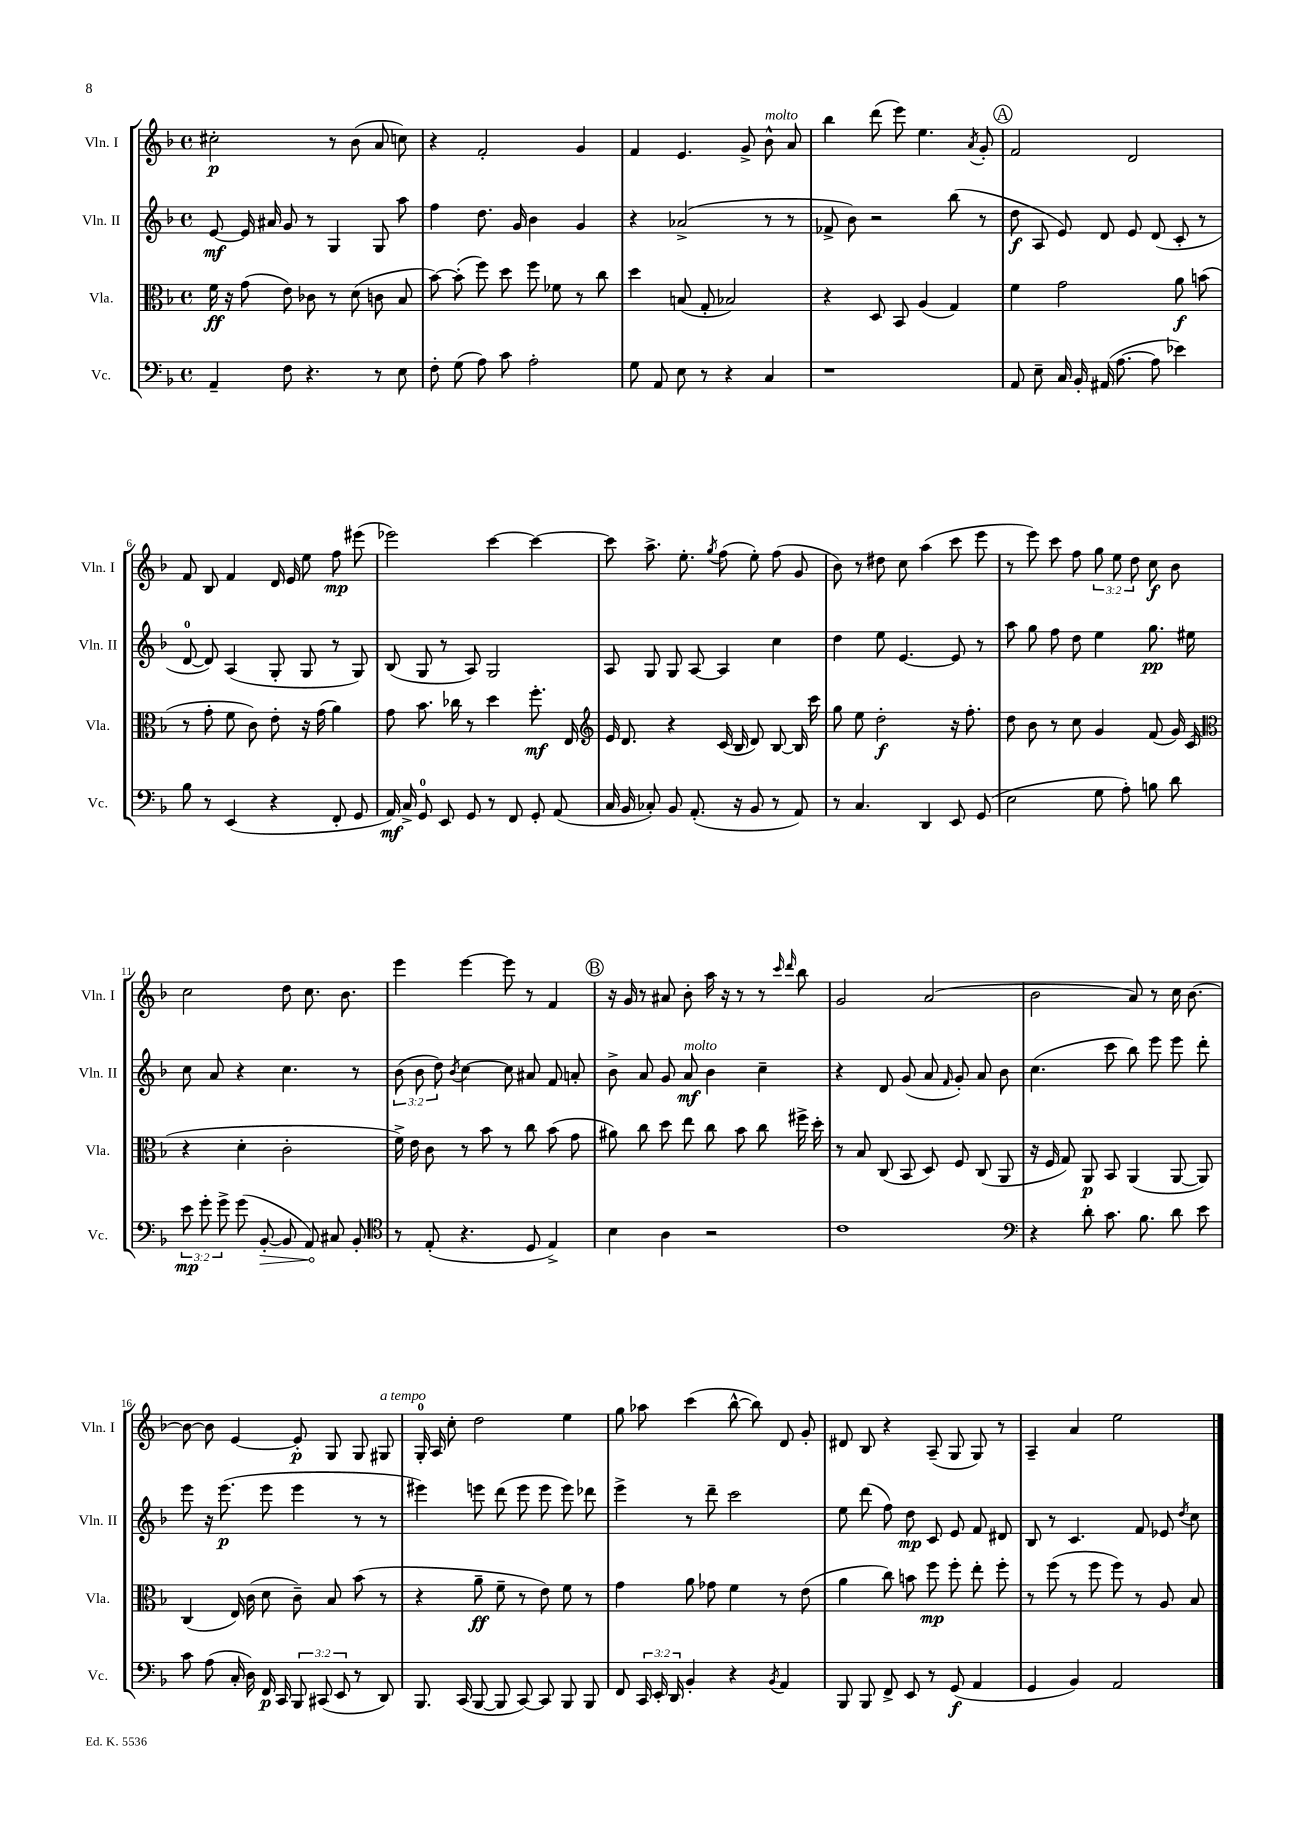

**kern	**dynam	**kern	**dynam	**kern	**dynam	**kern	**dynam
*part4	*part4	*part3	*part3	*part2	*part2	*part1	*part1
*staff4	*staff4	*staff3	*staff3	*staff2	*staff2	*staff1	*staff1
*I"Vc.	*	*I"Vla.	*	*I"Vln. II	*	*I"Vln. I	*
*I'Vc.	*	*I'Vla.	*	*I'Vln. II	*	*I'Vln. I	*
*clefF4	*	*clefC3	*	*clefG2	*	*clefG2	*
*k[b-]	*	*k[b-]	*	*k[b-]	*	*k[b-]	*
*M4/4	*	*M4/4	*	*M4/4	*	*M4/4	*
*met(c)	*	*met(c)	*	*met(c)	*	*met(c)	*
=1	=1	=1	=1	=1	=1	=1	=1
4AA~/	.	16f\	ff	[8e/	mf	2cc#X'\	p
.	.	16r	.	.	.	.	.
.	.	(8g\	.	16e/]	.	.	.
.	.	.	.	16a#X/	.	.	.
8F\	.	8e\)	.	8g/	.	.	.
4.r	.	8c-X\	.	8r	.	.	.
.	.	8r	.	4G/	.	8r	.
.	.	(8d\	.	.	.	(8b-\	.
8r	.	8cn\	.	8G/	.	8a/	.
8E\	.	8B-/	.	8aa\	.	8ccn\)	.
=2	=2	=2	=2	=2	=2	=2	=2
8F'\	.	[8b-\)	.	4ff\	.	4r	.
(8G\	.	(8b-'\]	.	.	.	.	.
8A\)	.	8ff\)	.	8.dd\	.	2f'/	.
8c\	.	8dd\	.	.	.	.	.
.	.	.	.	16g/	.	.	.
2A'\	.	8ff\	.	4b-\	.	.	.
.	.	8f-X\	.	.	.	.	.
.	.	8r	.	4g/	.	4g/	.
.	.	8cc\	.	.	.	.	.
=3	=3	=3	=3	=3	=3	=3	=3
8G\	.	4dd\	.	4r	.	4f/	.
8AA/	.	.	.	.	.	.	.
8E\	.	(8Bn/	.	(2a-X^/	.	4.e/	.
8r	.	8G'/	.	.	.	.	.
4r	.	2B-X/)	.	.	.	.	.
.	.	.	.	.	.	8g^/	.
!	!	!	!	!	!	!LO:TX:a:i:t=molto	!
4C/	.	.	.	8r	.	8b-^^\	.
.	.	.	.	8r	.	8a/	.
=4	=4	=4	=4	=4	=4	=4	=4
1r	.	4r	.	8f-X^/	.	4bb-\	.
.	.	.	.	8b-\)	.	.	.
.	.	8D/	.	2r	.	(8ddd\	.
.	.	8BB-/	.	.	.	8eee\)	.
.	.	(4A/	.	.	.	4.ee\	.
.	.	4G/)	.	(8bb-\	.	.	.
.	.	.	.	.	.	8qa/	.
.	.	.	.	8r	.	8g'/	.
!!LO:REH:place=s1:t=A
=5	=5	=5	=5	=5	=5	=5	=5
8AA/	.	4f\	.	8dd\	f	2f/	.
8E~\	.	.	.	8A/	.	.	.
16C/	.	2g\	.	8e/)	.	.	.
16BB-'/	.	.	.	.	.	.	.
(16AA#X/	.	.	.	8d/	.	.	.
[8.A\	.	.	.	.	.	.	.
.	.	.	.	8e/	.	2d/	.
8A\]	.	.	.	(8d/	.	.	.
4e-X\)	.	8a\	f	8c'/	.	.	.
.	.	(8bn\	.	8r	.	.	.
!!LO:LB:g=z
=6	=6	=6	=6	=6	=6	=6	=6
8B-\	.	8r	.	[8d/	.	8f/	.
8r	.	8g'\	.	8d/])	.	8B-/	.
(4EE/	.	8f\	.	(4A/	.	4f/	.
.	.	8c\)	.	.	.	.	.
4r	.	8e'\	.	8G'/	.	16d/	.
.	.	.	.	.	.	16e/	.
.	.	16r	.	8G/	.	8ee\	.
.	.	(16g\	.	.	.	.	.
8FF'/	.	4a\)	.	8r	.	8ff\	mp
8GG/	.	.	.	8G/)	.	(8eee#X\	.
=7	=7	=7	=7	=7	=7	=7	=7
16AA/)	mf	8g\	.	(8B-/	.	2eee-X\)	.
16C^/	.	.	.	.	.	.	.
8GG/	.	8.b-\	.	8G/	.	.	.
8EE/	.	.	.	8r	.	.	.
.	.	16cc-X\	.	.	.	.	.
8GG/	.	8r	.	8A/)	.	.	.
8r	.	4dd\	.	2G/	.	[4ccc\	.
8FF/	.	.	.	.	.	.	.
8GG'/	.	8.ff'\	mf	.	.	4ccc\_	.
(8AA/	.	.	.	.	.	.	.
.	.	16E/	.	.	.	.	.
=8	=8	=8	=8	=8	=8	=8	=8
*	*	*clefG2	*	*	*	*	*
16C/	.	16e/	.	8A/	.	8ccc\]	.
16BB-/	.	8.d/	.	.	.	.	.
8C-X'/)	.	.	.	8G/	.	8.aa^\	.
8BB-/	.	4r	.	8G/	.	.	.
.	.	.	.	.	.	8.ee'\	.
(8.AA'/	.	.	.	[8A/	.	.	.
.	.	.	.	.	.	8qgg/	.
.	.	(16c/	.	4A/]	.	(8ff\	.
16r	.	16B-/	.	.	.	.	.
8BB-/	.	8d/)	.	.	.	8ee'\)	.
8r	.	[8B-/	.	4cc\	.	(8ff\	.
8AA/)	.	16B-/]	.	.	.	8g/	.
.	.	16ccc\	.	.	.	.	.
=9	=9	=9	=9	=9	=9	=9	=9
8r	.	8gg\	.	4dd\	.	8b-\)	.
4.C/	.	8ee\	.	.	.	8r	.
.	.	2dd'\	f	8ee\	.	8dd#X\	.
.	.	.	.	[4.e/	.	8cc\	.
4DD/	.	.	.	.	.	(4aa\	.
8EE/	.	16r	.	8e/]	.	8ccc\	.
.	.	8.ff'\	.	.	.	.	.
(8GG/	.	.	.	8r	.	8eee\	.
=10	=10	=10	=10	=10	=10	=10	=10
2E\	.	8dd\	.	8aa\	.	8r	.
.	.	8b-\	.	8gg\	.	8eee\)	.
.	.	8r	.	8ff\	.	8ccc\	.
.	.	8cc\	.	8dd\	.	8ff\	.
8G\	.	4g/	.	4ee\	.	12gg\	.
.	.	.	.	.	.	12ee\	.
8A'\)	.	.	.	.	.	.	.
.	.	.	.	.	.	12dd\	.
8Bn\	.	(8f/	.	8.gg\	pp	8cc\	f
8d\	.	16g/)	.	.	.	8b-\	.
.	.	(16c/	.	16ee#X\	.	.	.
!!LO:LB:g=z
=11	=11	=11	=11	=11	=11	=11	=11
*	*	*clefC3	*	*	*	*	*
12e\	mp	4r	.	8cc\	.	2cc\	.
12g'\	.	.	.	.	.	.	.
.	.	.	.	8a/	.	.	.
12g^\	.	.	.	.	.	.	.
(8g\	.	4d'\	.	4r	.	.	.
!	!LO:HP:b	!	!	!	!	!	!
[8BB-'/	>	.	.	.	.	.	.
8BB-/]	.	2c'\	.	4.cc\	.	8dd\	.
8AA/)	.	.	.	.	.	8.cc\	.
8C#X/	]	.	.	.	.	.	.
.	.	.	.	.	.	8.b-\	.
8BB-'/	.	.	.	8r	.	.	.
=12	=12	=12	=12	=12	=12	=12	=12
*clefC4	*	*	*	*	*	*	*
8r	.	16f^\)	.	(12b-\	.	4eee\	.
.	.	16e\	.	.	.	.	.
.	.	.	.	12b-\	.	.	.
(8E'/	.	8c\	.	.	.	.	.
.	.	.	.	12dd\)	.	.	.
.	.	.	.	8qb-/	.	.	.
4.r	.	8r	.	[4cc\	.	[4eee\	.
.	.	8b-\	.	.	.	.	.
.	.	8r	.	8cc\]	.	8eee\]	.
8D/	.	8cc\	.	8a#X/	.	8r	.
4E^/)	.	(8b-\	.	8f/	.	4f/	.
.	.	8g\	.	8an'/	.	.	.
!!LO:REH:place=s1:t=B
=13	=13	=13	=13	=13	=13	=13	=13
4B-\	.	8a#X\)	.	8b-^\	.	16r	.
.	.	.	.	.	.	16g/	.
.	.	8cc\	.	8a/	.	8r	.
4A\	.	8dd\	.	8g/	.	8a#X/	.
!	!	!	!	!LO:TX:a:i:t=molto	!	!	!
.	.	8ee\	.	8a/	mf	8b-'\	.
2r	.	8cc\	.	4b-\	.	16aa\	.
.	.	.	.	.	.	16r	.
.	.	8b-\	.	.	.	8r	.
.	.	8cc\	.	4cc~\	.	8r	.
.	.	.	.	.	.	16qqccc/	.
.	.	.	.	.	.	16qqddd/	.
.	.	16ff#X^\	.	.	.	8bb-\	.
.	.	16dd'\	.	.	.	.	.
=14	=14	=14	=14	=14	=14	=14	=14
1c	.	8r	.	4r	.	2g/	.
.	.	8B-/	.	.	.	.	.
.	.	(8C/	.	8d/	.	.	.
.	.	8BB-/	.	(8g/	.	.	.
.	.	8D/)	.	8a/	.	(2a/	.
.	.	.	.	16qqf/	.	.	.
.	.	8F/	.	8g'/)	.	.	.
.	.	(8C/	.	8a/	.	.	.
.	.	8AA/	.	8b-\	.	.	.
=15	=15	=15	=15	=15	=15	=15	=15
*clefF4	*	*	*	*	*	*	*
4r	.	16r	.	(4.cc\	.	2b-\	.
.	.	16F/	.	.	.	.	.
.	.	8G/)	.	.	.	.	.
8d'\	.	8AA/	p	.	.	.	.
8.c\	.	8BB-/	.	8ccc\	.	.	.
.	.	(4AA/	.	8bb-\)	.	8a/)	.
8.B-\	.	.	.	.	.	.	.
.	.	.	.	8eee\	.	8r	.
8d\	.	[8AA/	.	8eee\	.	16cc\	.
.	.	.	.	.	.	[8.b-\	.
8e\	.	8AA/])	.	8ddd'\	.	.	.
!!LO:LB:g=z
=16	=16	=16	=16	=16	=16	=16	=16
8c\	.	(4C/	.	8eee\	.	8b-\_	.
(8A\	.	.	.	16r	.	8b-\]	.
.	.	.	.	(8.eee\	p	.	.
16C'/	.	16E/)	.	.	.	[4e/	.
16D\)	.	(16c\	.	.	.	.	.
16FF/	p	8d\	.	8eee\	.	.	.
16CC/	.	.	.	.	.	.	.
12BBB-/	.	8c~\)	.	4eee\	.	8e'/]	p
(12CC#X/	.	.	.	.	.	.	.
.	.	8B-/	.	.	.	8G/	.
12EE/	.	.	.	.	.	.	.
8r	.	(8b-\	.	8r	.	8G/	.
!	!	!	!	!	!	!LO:TX:a:i:t=a tempo	!
8DD/)	.	8r	.	8r	.	8G#X/	.
=17	=17	=17	=17	=17	=17	=17	=17
8.BBB-/	.	4r	.	4eee#X\)	.	16G'/	.
.	.	.	.	.	.	16A/	.
.	.	.	.	.	.	8cc'\	.
(16CC/	.	.	.	.	.	.	.
[8BBB-/	.	8a~\	ff	8eeen\	.	2dd\	.
8BBB-/]	.	8f~\	.	(8ddd\	.	.	.
[8CC/)	.	8r	.	8eee\	.	.	.
8CC/]	.	8e\)	.	8eee\	.	.	.
8BBB-/	.	8f\	.	8eee\)	.	4ee\	.
8BBB-/	.	8r	.	8ddd-X\	.	.	.
=18	=18	=18	=18	=18	=18	=18	=18
8FF/	.	4g\	.	4eee^\	.	8gg\	.
24CC/	.	.	.	.	.	8aa-X\	.
24EE'/	.	.	.	.	.	.	.
24DD/	.	.	.	.	.	.	.
4BB-'/	.	8a\	.	8r	.	(4ccc\	.
.	.	8g-X\	.	8ddd~\	.	.	.
4r	.	4f\	.	2ccc\	.	[8bb-^^\	.
.	.	.	.	.	.	8bb-\])	.
8qBB-/	.	.	.	.	.	.	.
4AA/	.	8r	.	.	.	8d/	.
.	.	(8e\	.	.	.	8g'/	.
=19	=19	=19	=19	=19	=19	=19	=19
8BBB-/	.	4a\	.	8ee\	.	8d#X/	.
8BBB-/	.	.	.	(8ddd\	.	8B-/	.
8FF^/	.	8cc\)	.	8ff\)	.	4r	.
8EE/	.	8bn\	.	8dd\	mp	.	.
8r	.	8ff\	mp	8c/	.	(8A~/	.
(8GG/	f	8ff'\	.	8e/	.	8G/	.
4AA/	.	8ee'\	.	8f/	.	8G/)	.
.	.	8ff'\	.	8d#X/	.	8r	.
=20	=20	=20	=20	=20	=20	=20	=20
4GG/	.	8r	.	8B-/	.	4A~/	.
.	.	(8ff\	.	8r	.	.	.
4BB-/)	.	8r	.	4.c/	.	4a/	.
.	.	8ff\	.	.	.	.	.
2AA/	.	8ff\)	.	.	.	2ee\	.
.	.	8r	.	8f/	.	.	.
.	.	8A/	.	8e-X/	.	.	.
.	.	.	.	8qdd/	.	.	.
.	.	8B-/	.	8cc\	.	.	.
==	==	==	==	==	==	==	==
*-	*-	*-	*-	*-	*-	*-	*-
